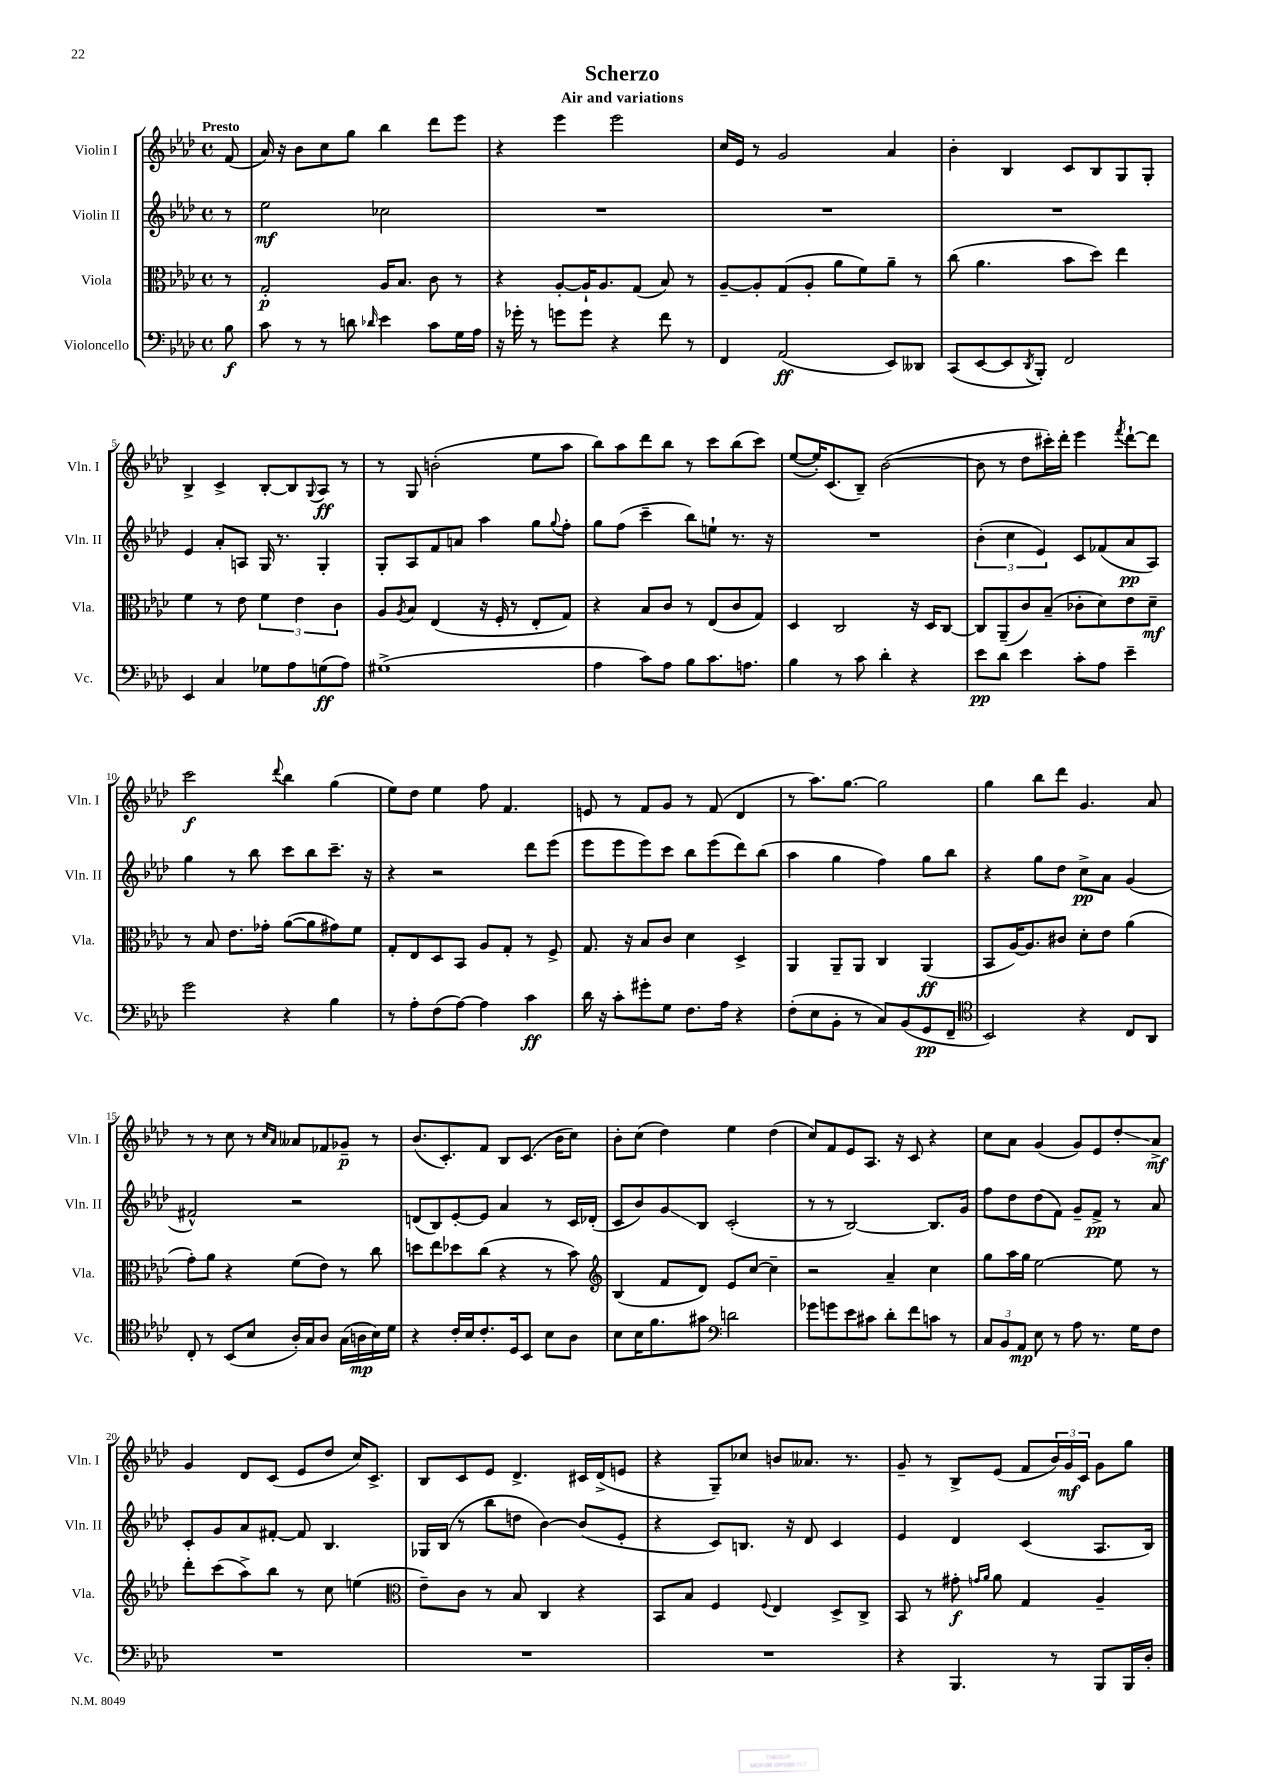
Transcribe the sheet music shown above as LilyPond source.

\header { title = "Scherzo" subtitle = "Air and variations" }
<<
\new StaffGroup <<
\new Staff = "s0" \with { instrumentName = "Violin I" shortInstrumentName = "Vln. I" } {
    \clef treble \key aes \major \defaultTimeSignature \time 4/4 \partial 8 \tempo "Presto"
    f'8( |
    aes'16) r16 bes'8 c''8 g''8 bes''4 des'''8 ees'''8 |
    r4 ees'''4 ees'''2 |
    c''16 ees'16 r8 g'2 aes'4 |
    bes'4-. bes4 c'8 bes8 g8 g8-. |
    bes4-> c'4-> bes8~-. bes8 \appoggiatura { g8 } aes8\ff r8 |
    r8 g8 b'2-.( ees''8 aes''8 |
    bes''8) aes''8 des'''8 bes''8 r8 c'''8 bes''8( c'''8) |
    ees''8~( ees''16-.) c'8.( bes8--) bes'2~( |
    bes'8 r8 des''8 cis'''16-.) des'''16-. ees'''4 \acciaccatura { f'''8 } des'''8~-! des'''8 |
    c'''2\f \appoggiatura { des'''8 } bes''4 g''4( |
    ees''8) des''8 ees''4 f''8 f'4. |
    e'8 r8 f'8 g'8 r8 f'8( des'4 |
    r8 aes''8.) g''8.~ g''2 |
    g''4 bes''8 des'''8 g'4. aes'8 |
    r8 r8 c''8 r8 \grace { c''16 aes'16 } aeses'8 fes'8 ges'8--\p r8 |
    bes'8.( c'8.-.) f'8 bes8 c'8.( bes'16 c''8) |
    bes'8-. c''8( des''4) ees''4 des''4( |
    c''8) f'8 ees'8 aes8. r16 c'8 r4 |
    c''8 aes'8 g'4( g'8) ees'8 des''8-.\glissando aes'8->\mf |
    g'4 des'8 c'8( ees'8 des''8 c''16) c'8.-> |
    bes8 c'8 ees'8 des'4.-> cis'16 des'16->( e'8 |
    r4 g8--) ces''8 b'8 aeses'8. r8. |
    g'8-- r8 bes8-> ees'8( f'8 \tuplet 3/2 { bes'16) g'16\mf c'16 } g'8 g''8 \bar "|." |
}
\new Staff = "s1" \with { instrumentName = "Violin II" shortInstrumentName = "Vln. II" } {
    \clef treble \key aes \major \defaultTimeSignature \time 4/4 \partial 8
    r8 |
    ees''2\mf ces''2 |
    R1 |
    R1 |
    R1 |
    ees'4 aes'8-. a8 g16 r8. g4-. |
    g8-. aes8 f'8 a'8 aes''4 g''8 \appoggiatura { g''8 } f''8-. |
    g''8 f''8( c'''4-- bes''8) e''8-! r8. r16 |
    R1 |
    \tuplet 3/2 { bes'4-.( c''4 ees'4) } c'8 fes'8( aes'8\pp aes8) |
    g''4 r8 bes''8 c'''8 bes''8 c'''8.-- r16 |
    r4 r2 des'''8 ees'''8( |
    ees'''8 ees'''8 ees'''8) c'''8 bes''8 ees'''8( des'''8) bes''8( |
    aes''4 g''4 f''4) g''8 bes''8 |
    r4 g''8 des''8 c''8->\pp aes'8 g'4( |
    fis'2-^) r2 |
    d'8( bes8) ees'8~-. ees'8 aes'4 r8 c'16 des'16-.( |
    c'8 bes'8) g'8\glissando bes8 c'2-.( |
    r8 r8 bes2~) bes8. g'16 |
    f''8 des''8 des''8( f'8) g'8-- f'8->\pp r8 aes'8 |
    c'8-. g'8 aes'8 fis'8~-. fis'8 bes4. |
    ges16 bes16( r8 bes''8 d''8 bes'4~) bes'8( ees'8-. |
    r4 c'8) b8. r16 des'8 c'4 |
    ees'4 des'4 c'4( aes8. bes16) \bar "|." |
}
\new Staff = "s2" \with { instrumentName = "Viola" shortInstrumentName = "Vla." } {
    \clef alto \key aes \major \defaultTimeSignature \time 4/4 \partial 8
    r8 |
    g2-.\p aes16 bes8. c'8 r8 |
    r4 aes8~-. aes16-! aes8. g8( bes8) r8 |
    aes8~-- aes8-. g8( aes8-. aes'8 f'8) aes'8-- r8 |
    c''8( aes'4. bes'8 des''8) ees''4 |
    f'4 r8 ees'8 \tuplet 3/2 { f'4 ees'4 c'4 } |
    aes8 \acciaccatura { aes8 } bes8 ees4( r16 f16-. r8 ees8-. g8) |
    r4 bes8 c'8 r8 ees8( c'8 g8) |
    des4 c2 r16 des16 c8~ |
    c8 aes,8--( c'8) bes8--( ces'8-. des'8) ees'8 des'8--\mf |
    r8 bes8 ees'8. ges'16-. aes'8~( aes'8 gis'8) f'8 |
    g8-. ees8 des8 bes,8 aes8 g8-. r8 f8-> |
    g8. r16 bes8 c'8 des'4 des4-> |
    aes,4 aes,8-- aes,8 c4 aes,4\ff( |
    bes,8 aes16~) aes8. cis'8 des'8-. ees'8 aes'4( |
    g'8-.) aes'8 r4 f'8( ees'8) r8 c''8 |
    d''8 ees''8 des''8 c''8( r4 r8 bes'8) |
    \clef treble bes4( f'8 des'8) ees'8 c''8~ c''4-- |
    r2 aes'4-- c''4 |
    g''8 aes''16 g''16 ees''2~ ees''8 r8 |
    des'''8-. c'''8( aes''8->) bes''8 r8 c''8 e''4( |
    \clef alto ees'8--) c'8 r8 bes8 c4 r4 |
    bes,8 bes8 f4 \appoggiatura { f8 } ees4 des8-> c8-> |
    bes,8 r8 gis'8-.\f \grace { g'16 aes'16 } aes'8 g4 aes4-- \bar "|." |
}
\new Staff = "s3" \with { instrumentName = "Violoncello" shortInstrumentName = "Vc." } {
    \clef bass \key aes \major \defaultTimeSignature \time 4/4 \partial 8
    bes8\f |
    c'8 r8 r8 d'8 \grace { des'16 } ees'4 c'8 g16 aes16 |
    r16 ges'16-. r8 g'8 g'8 r4 f'8 r8 |
    f,4 aes,2\ff( ees,8) deses,8 |
    c,8( ees,8~ ees,8 \acciaccatura { des,8 } bes,,8-.) f,2 |
    ees,4 c4 ges8 aes8 g8\ff( aes8) |
    gis1->( |
    aes4 c'8) aes8 bes8 c'8. a8. |
    bes4 r8 c'8 des'4-. r4 |
    ees'8\pp des'8 ees'4 c'8-. aes8 ees'4-- |
    g'2 r4 bes4 |
    r8 aes8-. f8( aes8~) aes4 c'4\ff |
    des'16 r16 c'8-. gis'8-. g8 f8. aes16 r4 |
    f8-.( ees8 bes,8-. r8 c8) bes,8( g,8\pp f,8-- |
    \clef tenor bes,2) r4 c8 aes,8 |
    c8-. r8 bes,8( bes8 aes16-.) g16 aes8 g16( a16\mp bes16) des'16 |
    r4 c'16-. bes16 c'8.-. des16 bes,8 bes8 aes8 |
    bes8 bes16 f'8. gis'8 \clef bass d'2 |
    ges'8 g'8 ees'8 cis'8 des'8-. f'8 c'8 r8 |
    \tuplet 3/2 { c8 bes,8 aes,8\mp } ees8 r8 aes8 r8. g16 f8 |
    R1 |
    R1 |
    R1 |
    r4 bes,,4. r8 bes,,8 bes,,16 des16-. \bar "|." |
}
>>
>>
